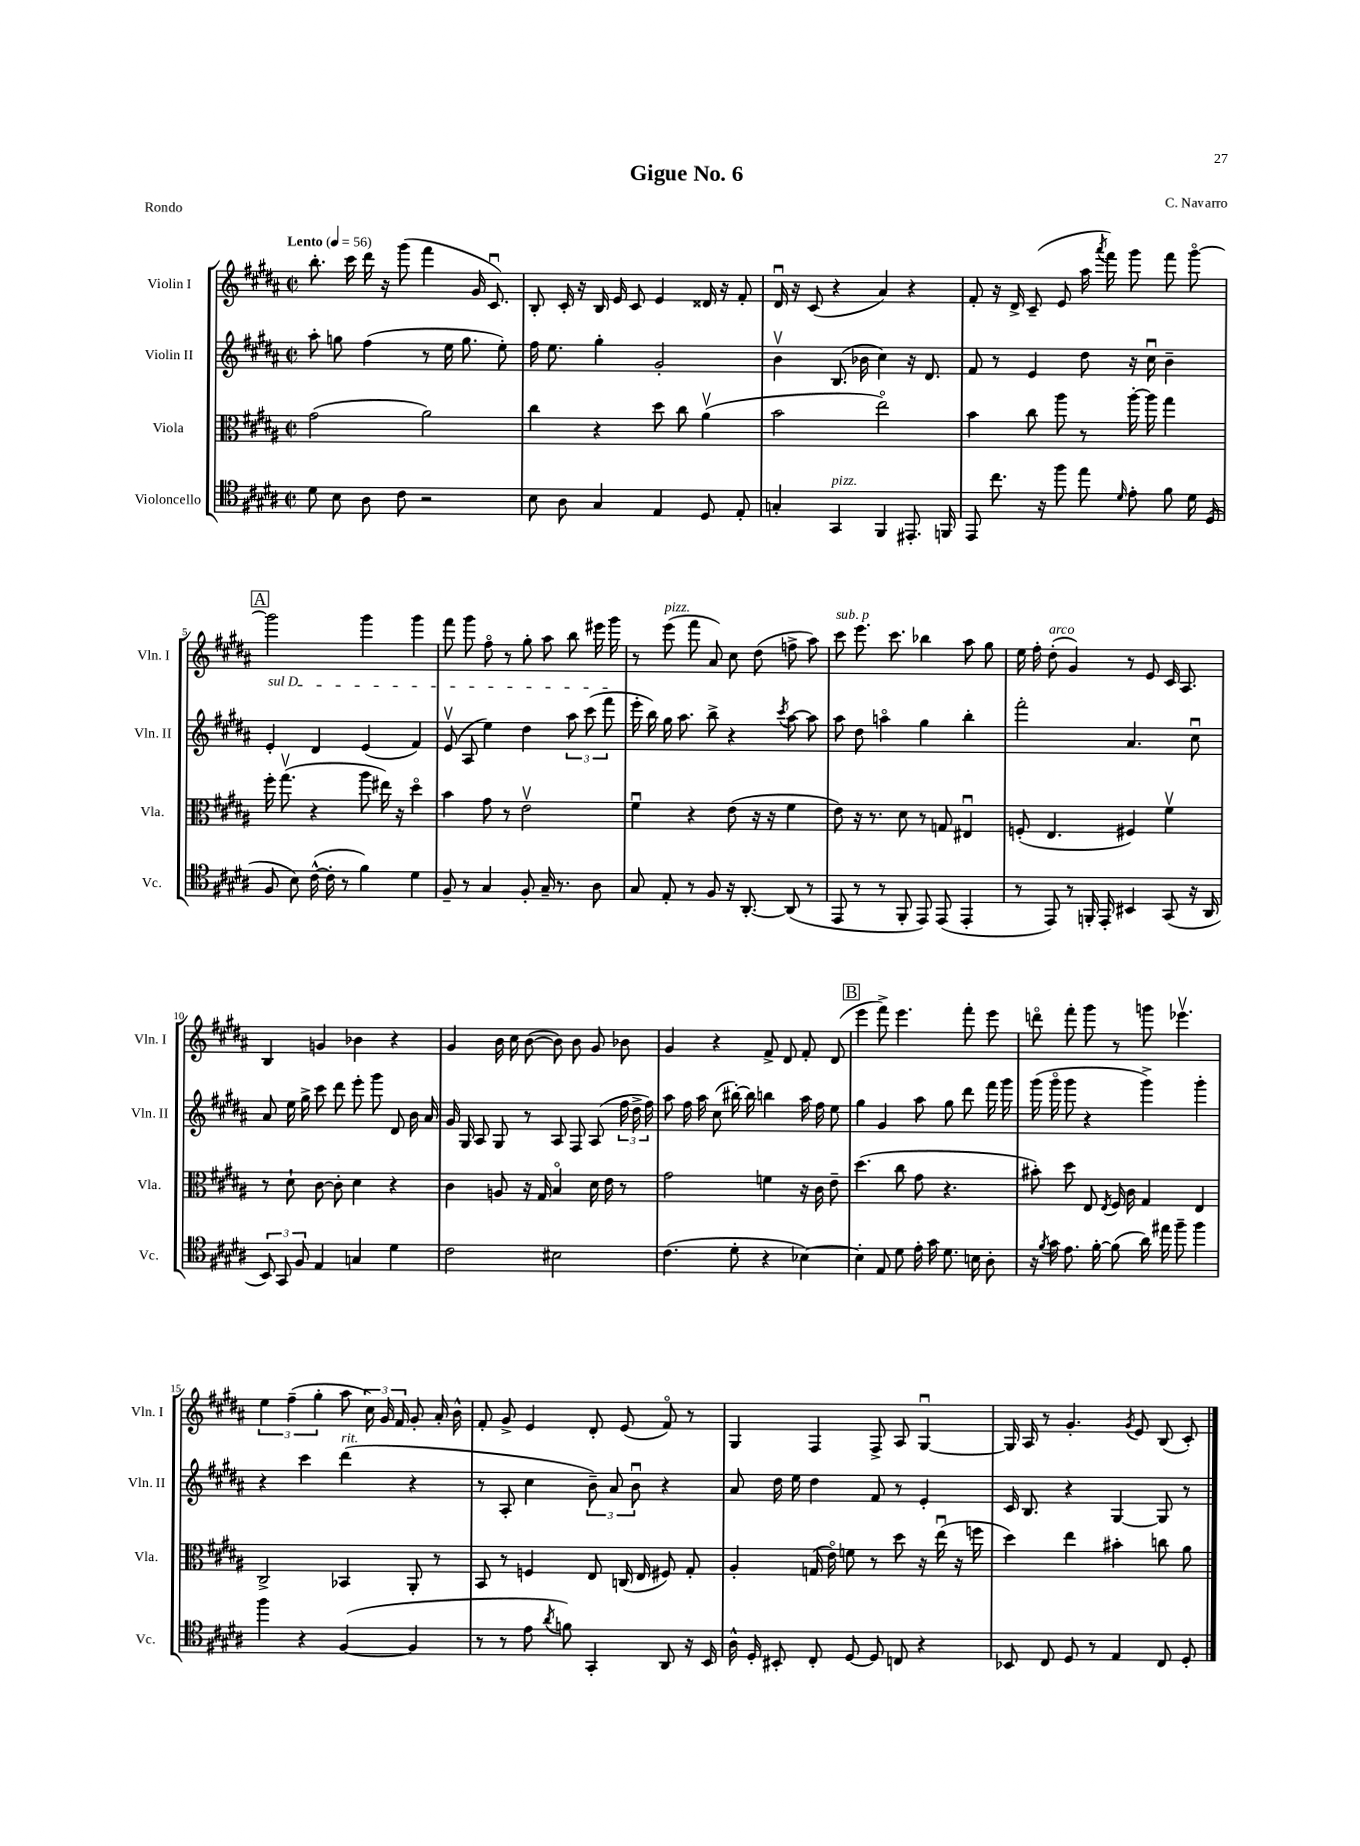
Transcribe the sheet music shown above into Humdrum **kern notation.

**kern	**kern	**kern	**kern
*staff4	*staff3	*staff2	*staff1
*clefC4	*clefC3	*clefG2	*clefG2
*k[f#c#g#d#a#]	*k[f#c#g#d#a#]	*k[f#c#g#d#a#]	*k[f#c#g#d#a#]
*M2/2	*M2/2	*M2/2	*M2/2
*met(c|)	*met(c|)	*met(c|)	*met(c|)
*MM56	*MM56	*MM56	*MM56
8d#\	(2g#\	8aa#'\	8.bb'\
8B\	.	8gg\	.
.	.	.	16ccc#\
8A#\	.	(4ff#\	16ddd#\
.	.	.	16r
8c#\	.	.	(8ggg#\
2r	2a#\)	8r	4fff#\
.	.	16ee\	.
.	.	8.gg\	.
.	.	.	16g#/
.	.	.	8.c#u/)
.	.	8ee'\)	.
=	=	=	=
8B\	4cc#\	16ff#\	8B'/
.	.	8.ee\	.
8A#\	.	.	16c#'/
.	.	.	16r
4G#/	4r	4gg#'\	16B/
.	.	.	16e/
.	.	.	8c#/
4E/	8dd#\	2g#'/	4e/
.	8cc#\	.	.
8D#/	(4a#v\	.	16d##/
.	.	.	16r
8E'/	.	.	8f#'/
=	=	=	=
4G'/	2b\	4bv\	16d#u/
.	.	.	16r
.	.	.	(8c#/
4GG#/	.	(8.B/	4r
.	.	16b-\	.
4FF#/	2eeo\)	4cc#\)	4a#/)
8.EE#'/	.	16r	4r
.	.	8.d#/	.
16FF/	.	.	.
=	=	=	=
8EE/	4b\	8f#/	8f#'/
8.cc#\	.	8r	16r
.	.	.	16d#^/
.	8cc#\	4e/	(8c#~/
16r	.	.	.
8ff#\	8aa#\	.	8e/
8ee\	8r	8dd#\	16aa#\
.	.	.	8qaaa#/
.	.	.	16fff#\)
16qqd#/	.	.	.
8e'\	[16aa#'\	16r	8ggg#\
.	16aa#\]	16cc#u\	.
8f#\	4gg#\	4b~\	8fff#\
16d#\	.	.	[8ggg#o\
(16D#/	.	.	.
=	=	=	=
8F#/	16ff#'\	4e'/	2ggg#\]
.	(8.gg#v\	.	.
8B\)	.	.	.
([16c#^^\	4r	4d#/	.
16c#'\]	.	.	.
8r	.	.	.
4f#\)	8aa#\	(4e/	4ggg#\
.	16ee#\)	.	.
.	16r	.	.
4d#\	4dd#o\	4f#/)	4ggg#\
=	=	=	=
8F#~/	4b\	(8ev/	8fff#\
8r	.	8A#/	8ggg#\
4G#/	8g#\	4ee\)	8ff#o\
.	8r	.	8r
8F#'/	2ev\	4dd#\	8gg#'\
16G#~/	.	.	8aa#\
8.r	.	.	.
.	.	12aa#\	8bb\
.	.	(12ccc#\	.
8A#\	.	.	16eee#\
.	.	12fff#\	.
.	.	.	16ggg#\
=	=	=	=
8G#/	4f#u\	16eee'\	8r
.	.	16bb\)	.
8E'/	.	16gg#\	(8eee\
.	.	8.aa#\	.
8r	4r	.	8fff#\
8F#/	.	8bb^\	8a#/)
16r	(8e\	4r	8cc#\
[8.AA#'/	.	.	.
.	16r	.	(8dd#\
.	16r	.	.
.	.	8qccc#/	.
(8AA#/]	4f#\	[8aa#\	8ff^\
8r	.	8aa#\]	8aa#\)
=	=	=	=
8EE/	8e\)	8aa#\	8ccc#\
8r	16r	8dd#\	8.eee\
.	8.r	.	.
8r	.	4aao\	.
.	.	.	8.ccc#\
8FF#'/	8d#\	.	.
8EE/)	8r	4gg#\	4bb-\
(8EE/	8G/	.	.
4EE'/	4E#u/	4bb'\	8aa#\
.	.	.	8gg#\
=	=	=	=
8r	(8F'/	2fff#'\	16ee\
.	.	.	16ff#'\
8EE/)	4.E/	.	(8dd#'\
8r	.	.	4g#/)
16FF'/	.	.	.
16EE'/	.	.	.
4BB#/	4F#/)	4.a#/	8r
.	.	.	8e/
(8GG#/	4f#v\	.	16c#/
.	.	.	8.A#/
16r	.	8cc#u\	.
16AA#/	.	.	.
=	=	=	=
12BB/)	8r	8a#/	4B/
12GG#/	.	.	.
.	8d#`\	16ee\	.
12F#/	.	.	.
.	.	16gg#^\	.
4E/	[8c#\	8ccc#\	4g/
.	8c#'\]	8ddd#\	.
4G/	4d#\	8eee'\	4b-\
.	.	8ggg#\	.
4d#\	4r	8d#/	4r
.	.	16b\	.
.	.	16a#/	.
=	=	=	=
2c#\	4c#\	16g#/	4g#/
.	.	16G#/	.
.	.	8A#/	.
.	8A/	8G#/	16b\
.	.	.	16cc#\
.	16r	8r	([8b\
.	16G#/	.	.
2B#\	4Bo/	8A#/	8b\])
.	.	8F#/	8b\
.	16d#\	(8A#/	8g#/
.	16e\	.	.
.	8r	24ff#\	8b-\
.	.	24dd#^\	.
.	.	24ff#\)	.
=	=	=	=
(4.c#\	2g#\	8aa#\	4g#/
.	.	16ff#\	.
.	.	16aa#\	.
.	.	(8cc#\	4r
8d#'\	.	[16bb#'\)	.
.	.	16bb#\]	.
4r	4f\	4bb\	8f#^/
.	.	.	8d#/
[4B-\)	16r	16aa#\	8f#'/
.	16c#\	16ff#\	.
.	8e~\	8ee\	(8d#/
=	=	=	=
4B-'\]	(4.dd#\	4gg#\	4eee\
8E/	.	4g#/	8fff#^\)
8d#\	8cc#\	.	4.eee\
16e'\	8g#\	8aa#\	.
16g#\	.	.	.
8.d#\	4.r	8gg#\	.
.	.	8ddd#\	8fff#'\
16B\	.	.	.
8A#'\	.	16fff#\	8eee\
.	.	16ggg#\	.
=	=	=	=
16r	8b#'\)	(16ggg#\	8dddo\
8qf#/	.	.	.
16g#\	.	16ggg#o\	.
8.e\	8dd#\	8ggg#\	8fff#'\
.	8E/	4r	8ggg#\
[16f#'\	.	.	.
.	8qE/	.	.
(8f#\]	16F#/	.	8r
.	16c#\	.	.
16a#\)	4G#/	4ggg#^\)	8ggg\
16ee#\	.	.	.
8ff#~\	.	.	4.eee-v\
4ff#\	4E/	4ggg#'\	.
=	=	=	=
4ff#\	2C#^/	4r	6ee\
.	.	.	(6ff#~\
4r	.	4ccc#\	.
.	.	.	6gg#'\
([4F#/	4BB-/	(4ddd#\	8aa#\
.	.	.	24cc#\)
.	.	.	24g#/
.	.	.	24f#/
4F#/]	8AA#'/	4r	8g#'/
.	8r	.	16a#'/
.	.	.	16b^^\
=	=	=	=
8r	8BB/	8r	8f#'/
8r	8r	8A#'/	8g#^/
8e\	4F/	4cc#\	4e/
8qa#/	.	.	.
8f\)	.	.	.
4GG#'/	8E/	12b~\)	8d#'/
.	.	12a#/	.
.	(16C/	.	(8e/
.	.	12bu\	.
.	16E/	.	.
8AA#/	8F#/)	4r	8f#o/)
16r	8G#'/	.	8r
16BB/	.	.	.
=	=	=	=
16A#^^\	4A#'/	8a#/	4G#/
16D#'/	.	.	.
8BB#'/	.	16dd#\	.
.	.	16ee\	.
8C#'/	(16G/	4dd#\	4F#/
.	16eo\)	.	.
[8D#/	8f\	.	.
8D#/]	8r	8f#/	8F#^/
8C/	8dd#\	8r	8A#/
4r	16r	4e'/	[4G#u/
.	(16eeu\	.	.
.	16r	.	.
.	16ff\	.	.
=	=	=	=
8BB-/	4dd#\)	16c#/	16G#/]
.	.	8.B/	16A#/
8C#/	.	.	8r
8D#/	4ee\	4r	4.g#'/
8r	.	.	.
4E/	4b#'\	[4G#/	.
.	.	.	8qg#/
.	.	.	8e/
8C#/	8cc\	8G#/]	(8B/
8D#'/	8a#\	8r	8c#'/)
==	==	==	==
*-	*-	*-	*-
